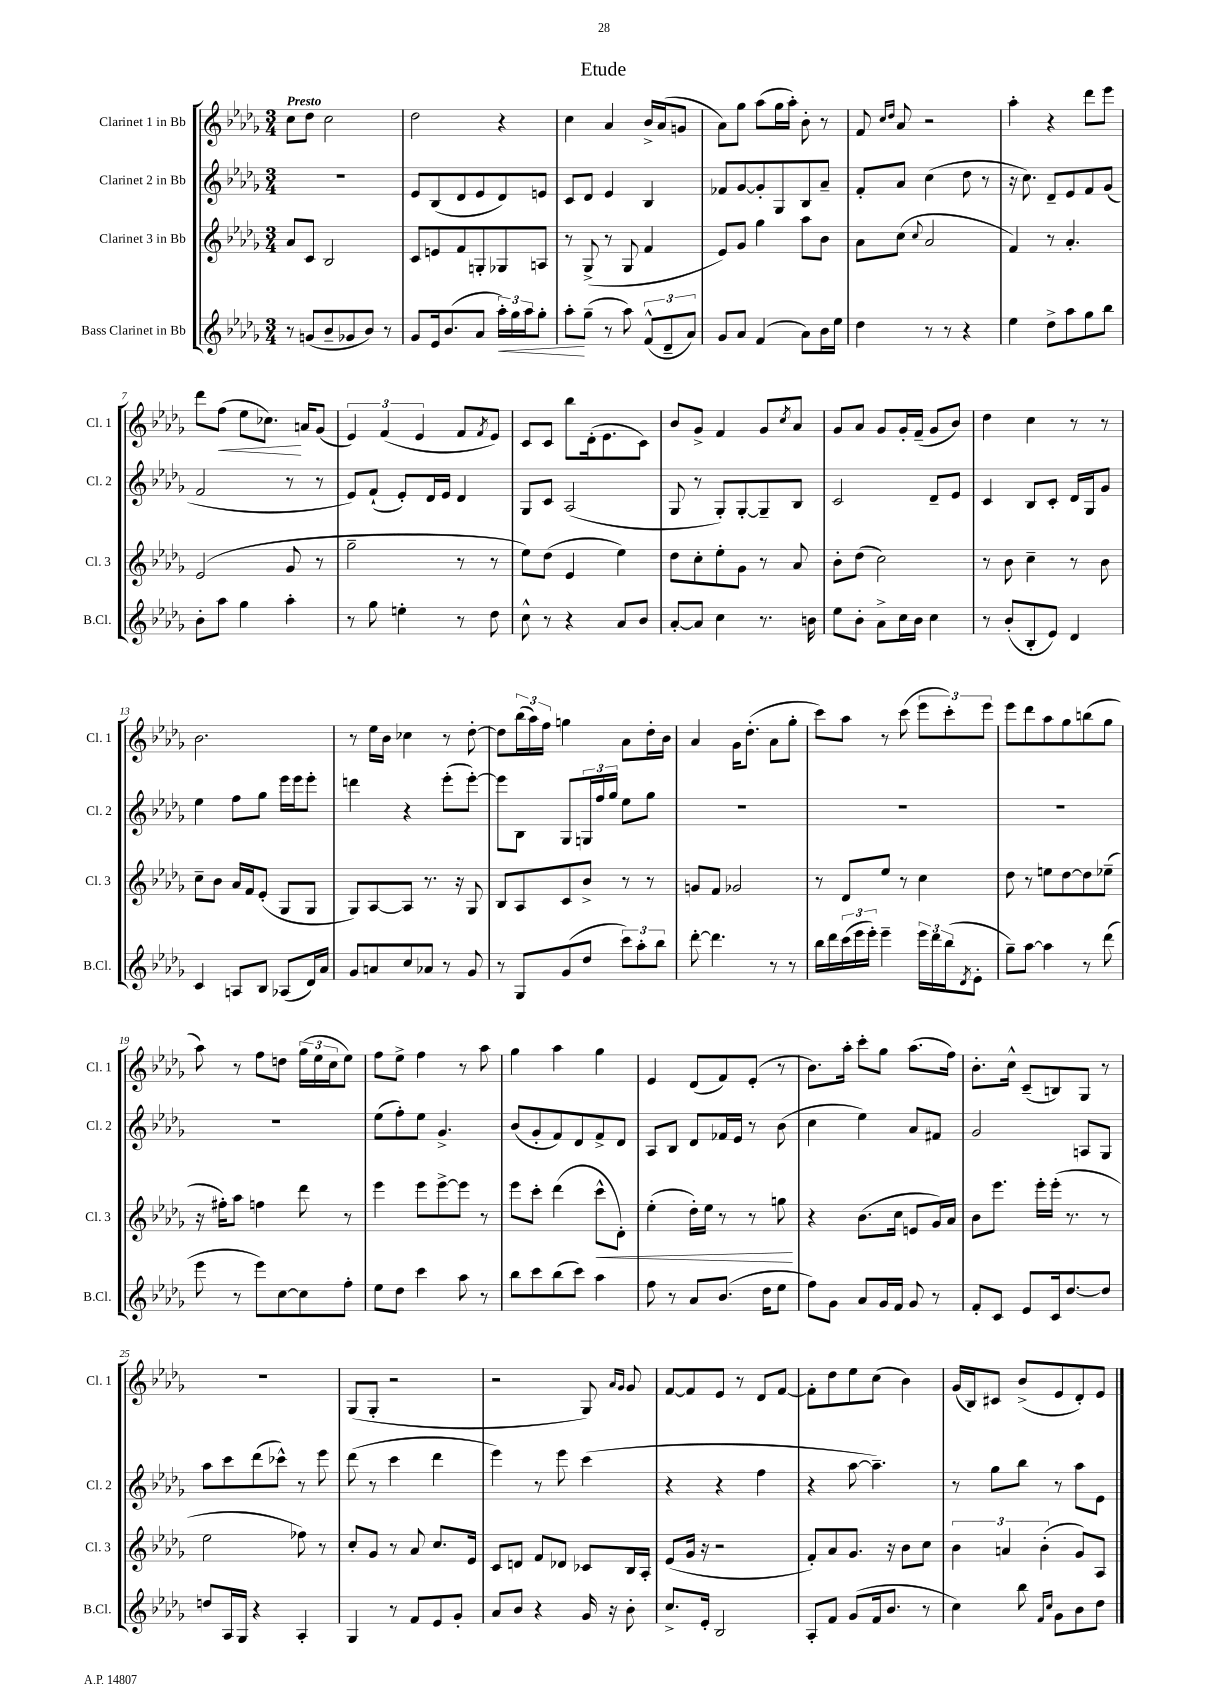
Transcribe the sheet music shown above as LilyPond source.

\header { title = "Etude" }
<<
\new StaffGroup <<
\new Staff = "s0" \with { instrumentName = "Clarinet 1 in Bb" shortInstrumentName = "Cl. 1" } {
    \clef treble \key des \major \numericTimeSignature \time 3/4 \tempo "Presto"
    c''8 des''8 c''2 |
    des''2 r4 |
    c''4 aes'4 bes'16-> aes'16( g'8 |
    aes'8) ges''8 aes''8( ges''16 aes''16-.) bes'8-. r8 |
    f'8 \grace { c''16 des''16 } aes'8 r2 |
    aes''4-. r4 des'''8 ees'''8 |
    des'''8 f''8\<( ees''8 ces''8.\!) a'16 ges'8( |
    \tuplet 3/2 { ees'4) f'4( ees'4 } f'8 \acciaccatura { f'8 } ees'8) |
    c'8 c'8 bes''8 des'16-.( ees'8. c'8) |
    bes'8 ges'8-> f'4 ges'8 \acciaccatura { c''8 } aes'8 |
    ges'8 aes'8 ges'8 ges'16-. f'16--( ges'8 bes'8) |
    des''4 c''4 r8 r8 |
    bes'2. |
    r8 ees''16 bes'16 ces''4 r8 des''8~-. |
    des''8 \tuplet 3/2 { bes''16( aes''16) f''16 } g''4 aes'8 des''16-. bes'16 |
    aes'4 ges'16 des''8.-.( aes'8 ges''8-. |
    c'''8) aes''8 r8 c'''8( \tuplet 3/2 { ees'''8 c'''8-.) ees'''8 } |
    ees'''8 des'''8 aes''8 ges''8 b''8( ges''8 |
    aes''8) r8 f''8 d''8 \tuplet 3/2 { ges''16( ees''16 c''16 } ees''8) |
    f''8 ees''8-> f''4 r8 aes''8 |
    ges''4 aes''4 ges''4 |
    ees'4 des'8( f'8) ees'8-.( r8 |
    bes'8.) aes''16-. c'''8-. ges''8 aes''8.( f''16) |
    bes'8.-. c''16-^ c'8--( b8) ges8 r8 |
    R2. |
    ges8( ges8-. r2 |
    r2 ges8) \grace { aes'16 ges'16 } ges'8 |
    f'8~ f'8 ees'8 r8 des'8 f'8~ |
    f'8-. des''8 ees''8 c''8( bes'4) |
    ges'16( bes16) cis'8 bes'8->( ees'8 des'8-.) ees'8 \bar "|." |
}
\new Staff = "s1" \with { instrumentName = "Clarinet 2 in Bb" shortInstrumentName = "Cl. 2" } {
    \clef treble \key des \major \numericTimeSignature \time 3/4
    R2. |
    ees'8 bes8( des'8 ees'8 des'8) e'8 |
    c'8 des'8 ees'4 bes4 |
    fes'8 ges'8~ ges'8-. ges8 bes8 aes'8-- |
    f'8-. aes'8 c''4( des''8 r8 |
    r16 c''8.) des'8-- ees'8 f'8 ges'8( |
    f'2 r8 r8 |
    ees'8) f'8-!( ees'8-.) des'16 ees'16 des'4 |
    ges8 c'8 aes2( |
    ges8 r8 ges8-.) ges8~-. ges8-- bes8 |
    c'2 des'8-- ees'8 |
    c'4 bes8 c'8-. des'16 ges16 ges'8 |
    ees''4 f''8 ges''8 ees'''16 ees'''16 ees'''8-. |
    d'''4 r4 ees'''8-.( ees'''8~-.) |
    ees'''8 bes8 ges8 \tuplet 3/2 { g16 f''16 ges''16 } ees''8 ges''8 |
    R2. |
    R2. |
    R2. |
    R2. |
    ees''8( f''8-.) ees''8 ges'4.-> |
    bes'8( ges'8-. f'8) des'8 f'8-> des'8 |
    aes8 bes8 des'8 fes'16 ees'16 r8 bes'8( |
    c''4 ees''4) aes'8 fis'8 |
    ges'2 a8 ges8 |
    aes''8 c'''8 des'''8( ces'''8-^) r8 ees'''8 |
    des'''8( r8 c'''4 des'''4 |
    ees'''4) r8 ees'''8 c'''4( |
    r4 r4 f''4 |
    r4 aes''8~ aes''4.--) |
    r8 ges''8 bes''8 r8 aes''8 ees'8 \bar "|." |
}
\new Staff = "s2" \with { instrumentName = "Clarinet 3 in Bb" shortInstrumentName = "Cl. 3" } {
    \clef treble \key des \major \numericTimeSignature \time 3/4
    aes'8 c'8 bes2 |
    c'8 e'8 f'8 g8-. ges8 a8 |
    r8 ges8->( r8 ges8 f'4 |
    ees'8) ges'8 ges''4 aes''8 bes'8 |
    aes'8 c''8( \appoggiatura { c''8 } aes'2 |
    f'4) r8 aes'4.-. |
    ees'2( ges'8 r8 |
    ges''2-- r8 r8 |
    ees''8) des''8( ees'4 ees''4) |
    des''8 c''8-. ees''8-. ges'8 r8 aes'8 |
    bes'8-. des''8( c''2) |
    r8 bes'8 c''4-- r8 bes'8 |
    c''8-- bes'8 aes'16 f'16 ees'8-.( ges8 ges8 |
    ges8) aes8~ aes8 r8. r16 ges8 |
    bes8 aes8 c'8 bes'8-> r8 r8 |
    g'8 f'8 ges'2 |
    r8 des'8 ees''8 r8 c''4 |
    des''8 r8 e''8 des''8~ des''8 ees''8--( |
    r16 fis''16-.) aes''8 f''4 des'''8 r8 |
    ees'''4 ees'''8 ees'''8~-> ees'''8 r8 |
    ees'''8 c'''8-. des'''4( c'''8-^\< des'8-.) |
    ees''4-.( des''16-.) ees''16 r8 r8 g''8\! |
    r4 bes'8.( c''16 e'8 ges'16) aes'16 |
    bes'8 ees'''8. ees'''16-. ees'''16-.( r8. r8 |
    ees''2 fes''8) r8 |
    c''8-. ges'8 r8 aes'8 c''8. ees'16 |
    c'8 d'8 f'8 des'8 ces'8 bes16 aes16-. |
    ees'8( ges'16 r16 r2 |
    f'8-.) aes'8 ges'8. r16 bes'8 c''8 |
    \tuplet 3/2 { bes'4 a'4 bes'4-.( } ges'8) aes8 \bar "|." |
}
\new Staff = "s3" \with { instrumentName = "Bass Clarinet in Bb" shortInstrumentName = "B.Cl." } {
    \clef treble \key des \major \numericTimeSignature \time 3/4
    r8 g'8( bes'8-- ges'8 bes'8) r8 |
    ges'8 ees'16 bes'8.( aes'8 \tuplet 3/2 { aes''16-.\<) ges''16 aes''16 } ges''8-. |
    aes''8-.\! ges''8--( r8 aes''8) \tuplet 3/2 { f'8-^( des'8-- aes'8) } |
    ges'8 aes'8 f'4( aes'8) bes'16 ees''16 |
    des''4 r8 r8 r4 |
    ees''4 des''8-> aes''8 ges''8 bes''8 |
    bes'8-. aes''8 ges''4 aes''4-. |
    r8 ges''8 e''4-. r8 des''8 |
    c''8-^ r8 r4 aes'8 bes'8 |
    aes'8~-. aes'8 c''4 r8. b'16 |
    ees''8 bes'8-. aes'8-> c''16 bes'16 c''4 |
    r8 bes'8-.( bes8-. ees'8) des'4 |
    c'4 a8 bes8 aes8( des'16) aes'16 |
    ges'8 a'8 c''8 aes'8 r8 ges'8 |
    r8 ges8 ges'8( des''8 \tuplet 3/2 { c'''8) aes''8-. bes''8 } |
    des'''8~-. des'''4. r8 r8 |
    bes''16 des'''16 \tuplet 3/2 { c'''16( ees'''16 ees'''16-.) } ees'''4-- \tuplet 3/2 { ees'''16 des'''16 bes''16( } \acciaccatura { des'8 } ees'8-. |
    ges''8--) aes''8~ aes''4 r8 des'''8( |
    ees'''8 r8 ees'''8) c''8~ c''8 f''8-. |
    ees''8 des''8 c'''4 aes''8 r8 |
    bes''8 c'''8 bes''8( c'''8) aes''4 |
    f''8 r8 aes'8 bes'8.( des''16 ees''8 |
    f''8) ges'8 aes'8 ges'16 f'16 ges'8 r8 |
    f'8-. c'8 ees'8 c'16 des''8.~ des''8 |
    d''8 aes16 ges16 r4 aes4-. |
    ges4 r8 f'8 ees'8 ges'8-. |
    aes'8 bes'8 r4 ges'16 r16 bes'8-. |
    c''8.-> ees'16-. bes2 |
    aes8-. f'8 ges'8( f'16 bes'8. r8 |
    c''4) bes''8 \grace { f'16 c''16 } ges'8 bes'8 des''8 \bar "|." |
}
>>
>>
